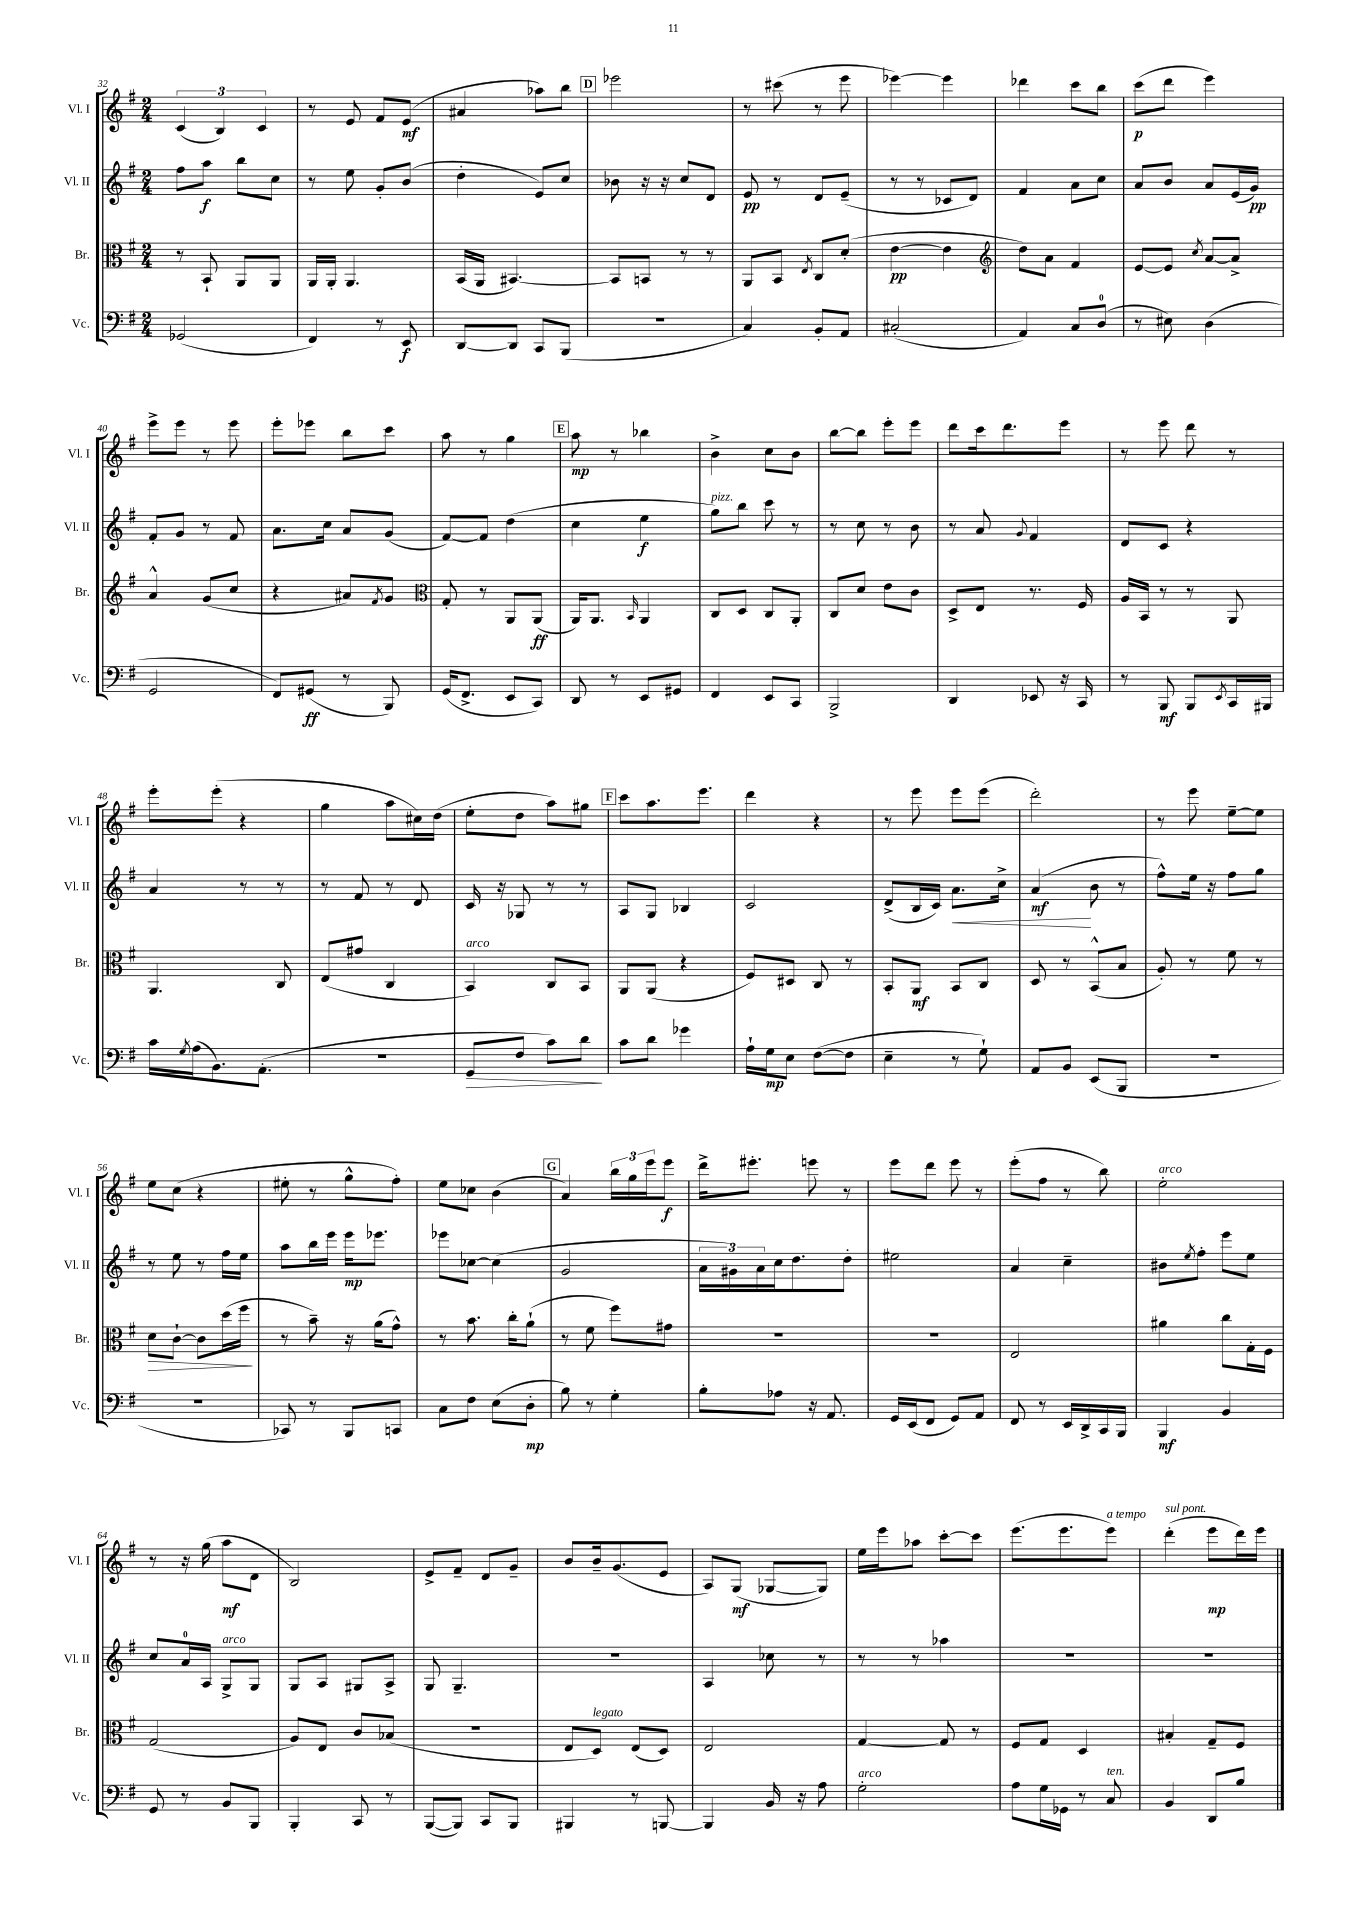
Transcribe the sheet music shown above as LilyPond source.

<<
\new StaffGroup <<
\new Staff = "s0" \with { instrumentName = "Vl. I" shortInstrumentName = "Vl. I" } {
    \clef treble \key g \major \numericTimeSignature \time 2/4
    \tuplet 3/2 { c'4( b4) c'4 } |
    r8 e'8 fis'8 e'8\mf( |
    ais'4 aes''8) b''8 |
    \mark \markup { \box "D" } ees'''2 |
    r8 cis'''8( r8 e'''8 |
    ees'''4~) ees'''4 |
    des'''4 c'''8 b''8 |
    c'''8\p( d'''8 e'''4) |
    e'''8-> e'''8 r8 e'''8 |
    e'''8-. ees'''8 b''8 c'''8 |
    a''8 r8 g''4 |
    \mark \markup { \box "E" } a''8\mp r8 bes''4 |
    b'4-> c''8 b'8 |
    b''8~ b''8 e'''8-. e'''8 |
    d'''8 c'''16 d'''8. e'''8 |
    r8 e'''8 d'''8 r8 |
    e'''8-. e'''8-.( r4 |
    g''4 a''8 cis''16) d''16( |
    e''8-. d''8 a''8) gis''8 |
    \mark \markup { \box "F" } c'''8 a''8. e'''8. |
    d'''4 r4 |
    r8 e'''8 e'''8 e'''8( |
    d'''2-.) |
    r8 e'''8 e''8~-- e''8 |
    e''8 c''8( r4 |
    eis''8-. r8 g''8-^ fis''8-.) |
    e''8 ces''8 b'4( |
    \mark \markup { \box "G" } a'4) \tuplet 3/2 { b''16 g''16 e'''16 } e'''8\f |
    d'''16-> eis'''8.-. e'''8 r8 |
    e'''8 d'''8 e'''8 r8 |
    e'''8-.( fis''8 r8 b''8) |
    e''2-.^\markup { \italic "arco" } |
    r8 r16 g''16( a''8\mf d'8 |
    b2) |
    e'8-> fis'8-- d'8 g'8-- |
    b'8 b'16-- g'8.( e'8 |
    a8) g8\mf( ges8~ ges8) |
    e''16 e'''16 aes''8 c'''8~-. c'''8 |
    e'''8.( e'''8. e'''8^\markup { \italic "a tempo" }) |
    d'''4-.^\markup { \italic "sul pont." }( e'''8\mp d'''16) e'''16 \bar "|." |
}
\new Staff = "s1" \with { instrumentName = "Vl. II" shortInstrumentName = "Vl. II" } {
    \clef treble \key g \major \numericTimeSignature \time 2/4
    fis''8 a''8\f b''8 c''8 |
    r8 e''8 g'8-. b'8( |
    d''4-. e'8) c''8 |
    \mark \markup { \box "D" } bes'8 r16 r16 c''8 d'8 |
    e'8\pp r8 d'8 e'8--( |
    r8 r8 ces'8 d'8) |
    fis'4 a'8 c''8 |
    a'8 b'8 a'8 e'16( g'16\pp) |
    fis'8-. g'8 r8 fis'8 |
    a'8. c''16 a'8 g'8( |
    fis'8~) fis'8 d''4( |
    \mark \markup { \box "E" } c''4 e''4\f |
    g''8^\markup { \italic "pizz." }) b''8 c'''8 r8 |
    r8 c''8 r8 b'8 |
    r8 a'8 \appoggiatura { g'8 } fis'4 |
    d'8 c'8 r4 |
    a'4 r8 r8 |
    r8 fis'8 r8 d'8 |
    c'16 r16 ges8 r8 r8 |
    \mark \markup { \box "F" } a8 g8 bes4 |
    c'2 |
    d'8->( b16 c'16) a'8.\< c''16-> |
    a'4\mf\!( b'8 r8 |
    fis''8-^) e''16 r16 fis''8 g''8 |
    r8 e''8 r8 fis''16 e''16 |
    a''8 b''16 e'''16 e'''16\mp ees'''8. |
    ees'''8 ces''8~ ces''4( |
    \mark \markup { \box "G" } g'2 |
    \tuplet 3/2 { a'16 gis'16) a'16 } c''16 d''8. d''8-. |
    eis''2 |
    a'4 c''4-- |
    bis'8 \acciaccatura { e''8 } fis''8-. e'''8 e''8 |
    c''8 a'16-0 a16 g8->^\markup { \italic "arco" } g8 |
    g8 a8 gis8 a8-> |
    g8 g4.-- |
    R2 |
    a4 ces''8 r8 |
    r8 r8 aes''4 |
    R2 |
    R2 \bar "|." |
}
\new Staff = "s2" \with { instrumentName = "Br." shortInstrumentName = "Br." } {
    \clef alto \key g \major \numericTimeSignature \time 2/4
    r8 b,8-! a,8 a,8 |
    a,16 a,16-. a,4. |
    b,16( a,16 bis,4.~) |
    \mark \markup { \box "D" } bis,8 b,8 r8 r8 |
    a,8 b,8 \acciaccatura { e8 } c8 d'8-.( |
    e'4~\pp e'4 |
    \clef treble d''8) a'8 fis'4 |
    e'8~ e'8 \acciaccatura { c''8 } a'8~ a'8-> |
    a'4-^ g'8( c''8 |
    r4 ais'8) \acciaccatura { fis'8 } g'8 |
    \clef alto g8-. r8 a,8 a,8\ff( |
    \mark \markup { \box "E" } a,16) a,8. \grace { b,16 } a,4 |
    c8 d8 c8 a,8-. |
    c8 d'8 e'8 c'8 |
    d8-> e8 r8. fis16 |
    a16 b,16 r8 r8 a,8 |
    a,4. c8 |
    e8( gis'8 c4 |
    b,4^\markup { \italic "arco" }) c8 b,8 |
    \mark \markup { \box "F" } a,8 a,8( r4 |
    fis8) dis8 c8 r8 |
    b,8-. a,8\mf b,8 c8 |
    d8 r8 b,8-^( b8 |
    a8-.) r8 fis'8 r8 |
    d'8\> c'8~-! c'8 d''16( fis''16\! |
    r8 b'8--) r16 a'16( g'8-^) |
    r8 b'8. c''16-. a'8-!( |
    \mark \markup { \box "G" } r8 fis'8 fis''8) gis'8 |
    R2 |
    R2 |
    e2 |
    ais'4 c''8 g16-. fis16 |
    g2( |
    a8) e8 c'8 bes8( |
    r2 |
    e8 d8^\markup { \italic "legato" }) e8( d8) |
    e2 |
    g4~ g8 r8 |
    fis8 g8 d4 |
    bis4-. g8-- fis8 \bar "|." |
}
\new Staff = "s3" \with { instrumentName = "Vc." shortInstrumentName = "Vc." } {
    \clef bass \key g \major \numericTimeSignature \time 2/4
    ges,2( |
    fis,4) r8 e,8\f |
    d,8~ d,8 c,8 b,,8( |
    \mark \markup { \box "D" } r2 |
    c4) b,8-. a,8 |
    cis2-.( |
    a,4) c8 d8-0( |
    r8 eis8) d4( |
    g,2 |
    fis,8) gis,8\ff( r8 b,,8) |
    g,16( fis,8.-> e,8 c,8) |
    \mark \markup { \box "E" } d,8 r8 e,8 gis,8 |
    fis,4 e,8 c,8 |
    b,,2-> |
    d,4 ees,8 r16 c,16 |
    r8 b,,8\mf b,,8 \acciaccatura { e,8 } c,16 bis,,16 |
    c'16 \acciaccatura { g8 } a16( b,8.) a,8.-.( |
    r2 |
    g,8\> fis8 c'8) d'8\! |
    \mark \markup { \box "F" } c'8 d'8 ges'4 |
    a16-! g16\mp e8 fis8~( fis8 |
    e4-- r8 g8-!) |
    a,8 b,8 e,8( b,,8 |
    r2 |
    r2 |
    ces,8) r8 b,,8 c,8 |
    c8 fis8 e8( d8-.\mp |
    \mark \markup { \box "G" } b8) r8 g4-. |
    b8-. aes8 r16 a,8. |
    g,16 e,16( fis,8 g,8) a,8 |
    fis,8 r8 e,16 d,16-> c,16 b,,16 |
    b,,4\mf b,4 |
    g,8 r8 b,8 b,,8 |
    b,,4-. c,8 r8 |
    b,,8~( b,,8) c,8 b,,8 |
    bis,,4 r8 b,,8~ |
    b,,4 b,16 r16 a8 |
    g2-.^\markup { \italic "arco" } |
    a8 g16 ges,16 r8 c8^\markup { \italic "ten." } |
    b,4 d,8 b8 \bar "|." |
}
>>
>>
\layout { \context { \Score currentBarNumber = #32 } }
